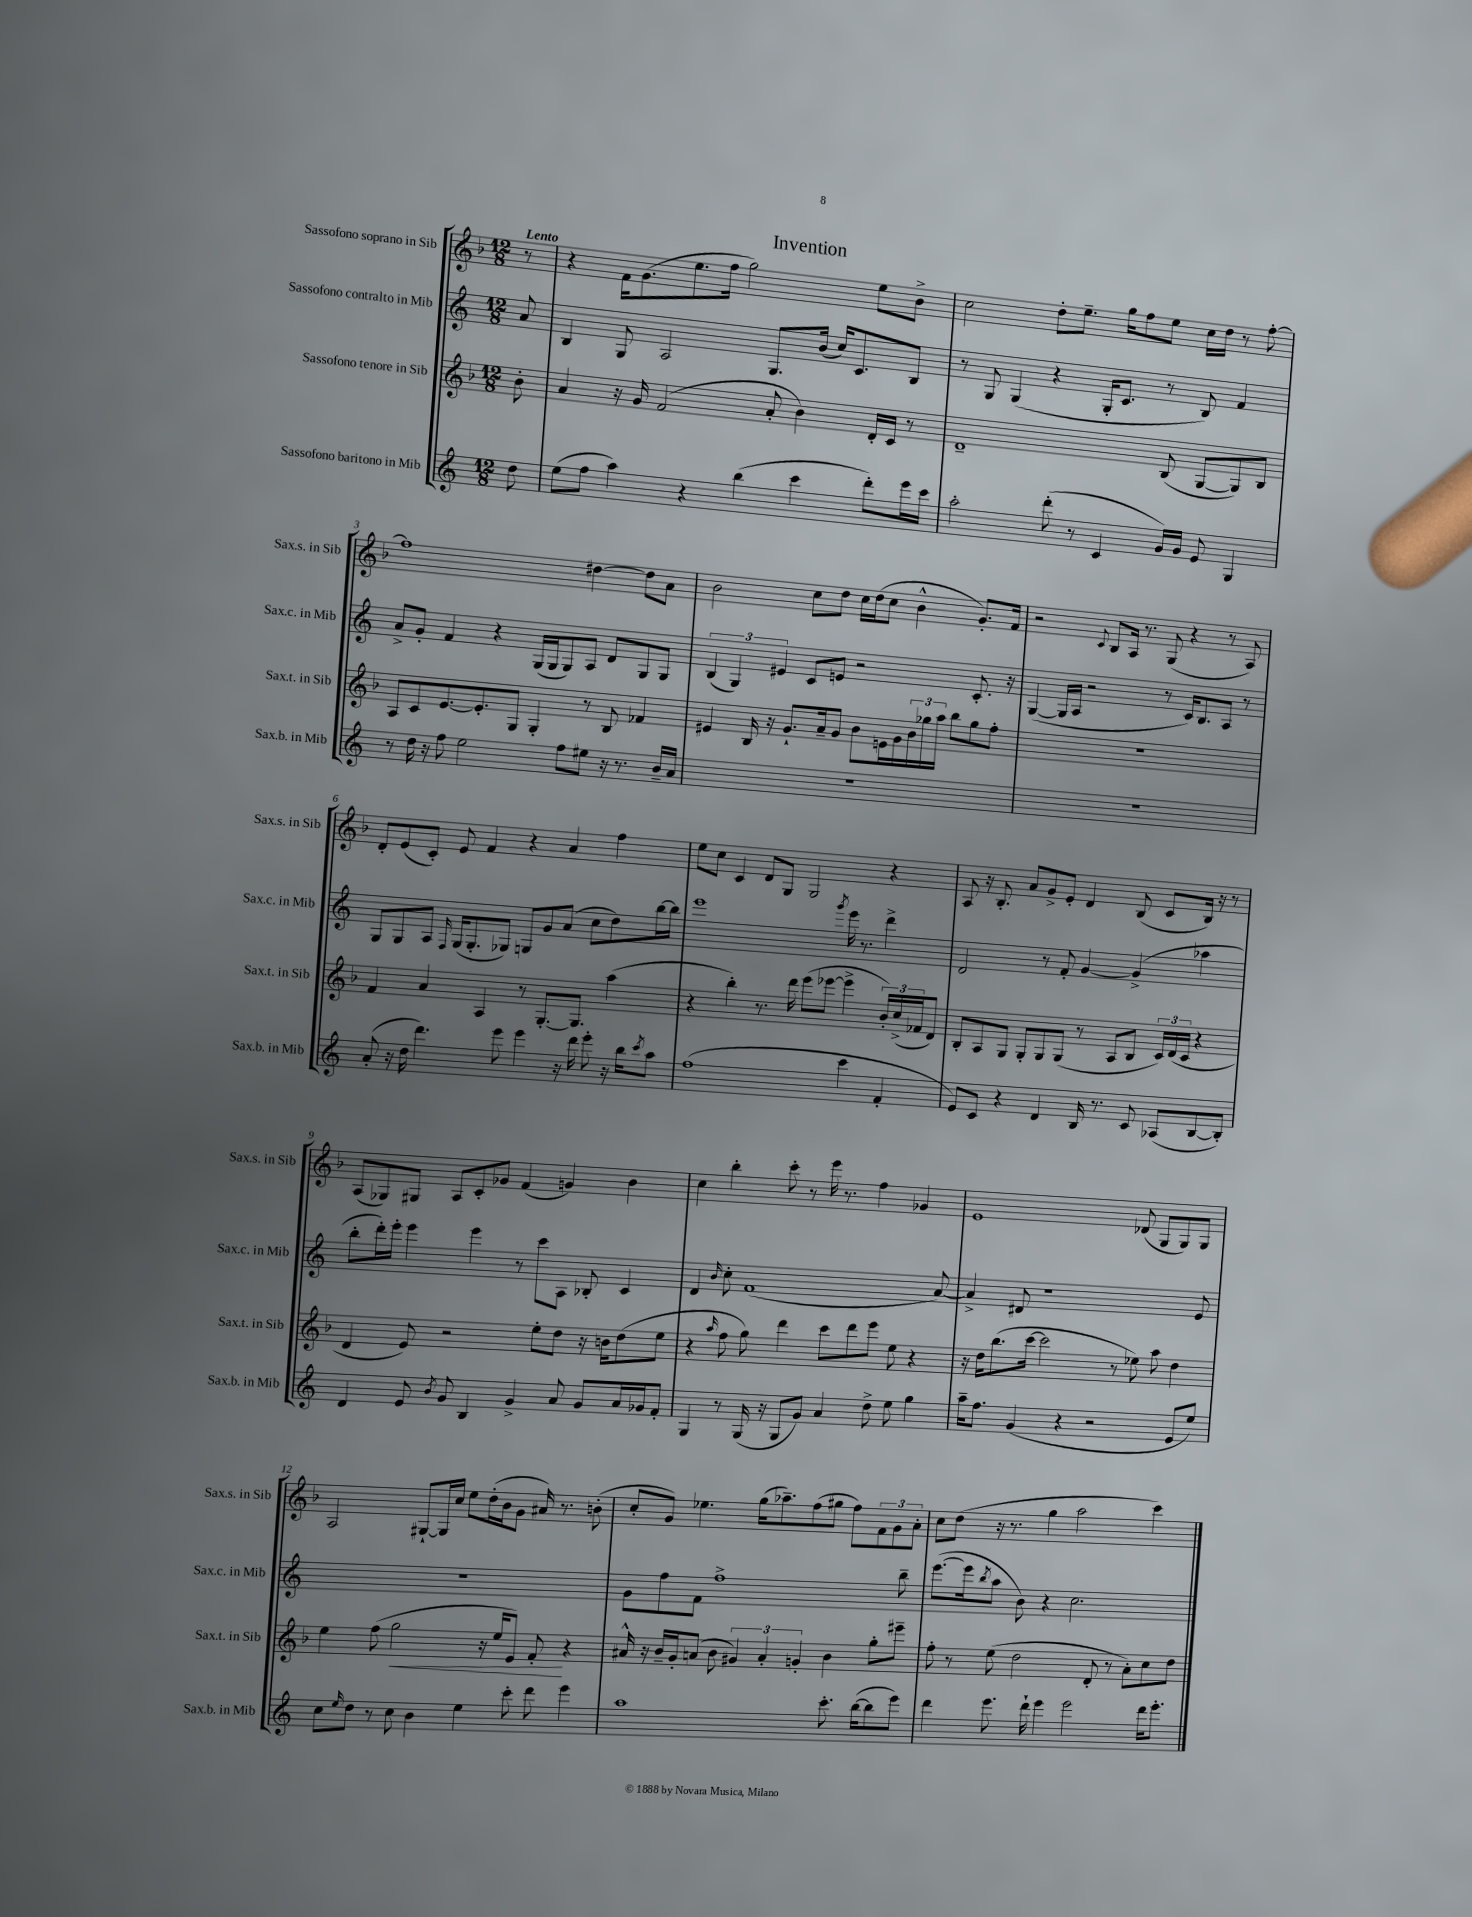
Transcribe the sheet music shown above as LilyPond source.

\header { title = "Invention" }
<<
\new StaffGroup <<
\new Staff = "s0" \with { instrumentName = "Sassofono soprano in Sib" shortInstrumentName = "Sax.s. in Sib" } {
    \clef treble \key f \major \numericTimeSignature \time 12/8 \partial 8 \tempo "Lento"
    r8 |
    r4 f'16 g'8.( e''8. f''16 g''2) e''8 bes'8-> |
    c''2 d''8-. e''8.-- g''16 f''8 e''8 c''16 d''16 r8 f''8~-. |
    f''1 dis''4~ dis''8 a'8 |
    bes'2 c''8 d''8 c''16 d''16( c''8 bes'4-^ g'8.-.) f'16 |
    r2 \appoggiatura { c'8 } bes8 a16 r8. g8( r4 r8 a8) |
    d'8-. e'8( c'8-.) e'8 f'4 r4 a'4 f''4 |
    e''8 c''8 c'4 d'8 g8 g2 r4 |
    a8 r16 bes8.-. a'8 g'8-> e'8-. d'4 bes8( c'8 bes16) r16 r8 |
    a8( ges8) gis8 a8 c'8-. ges'8 f'4( g'4) bes'4 |
    c''4 bes''4-. c'''8-. r8 e'''16 r8. f''4 ges'4 |
    e'1 des'8( g8 g8) g8 |
    a2 gis8~-! gis16 c''16 e''8 d''16-.( bes'16 g'8 ais'16) r8. b'8-.( |
    c''8-. g'8) ees''4. g''16( aes''8.--) f''8( gis''8 f''8) \tuplet 3/2 { f'8 g'8 a'8-. } |
    c''8 d''8( r16 r8. g''4 a''2 c'''4) \bar "|." |
}
\new Staff = "s1" \with { instrumentName = "Sassofono contralto in Mib" shortInstrumentName = "Sax.c. in Mib" } {
    \clef treble \key c \major \numericTimeSignature \time 12/8 \partial 8
    a'8 |
    b4 g8 a2 g8. b'16( c''16) c'8. b8 |
    r8 g8 g4( r4 g16-. c'8. r8 b8) f'4 |
    a'8-> g'8-. f'4 r4 g16( g16 g8) a8 d'8 g8 g8 |
    \tuplet 3/2 { b4( g4) eis'4 } c'8 e'8 r2 c'8.-. r16 |
    g4~( g16 a16 r2 r8 c'16) b8. a8 r8 |
    g8 g8 a8 \grace { f16 } g16( g8.-. ges8) g8 g'8 a'8( c''8 d''8) b''16~ b''16 |
    e'''1 \acciaccatura { g'''8 } e'''16 r8. d'''4-> |
    d'2 r8 f'8-. g'4~ g'4->( aes''4 |
    b''8-. d'''16-.) e'''16-. e'''4 e'''4 r8 c'''8 a8 bes8-. c'4 |
    d'4 \grace { b'16 } c''8-. f'1( a'8~) |
    a'4-> dis'8 r1 e'8 |
    r1. |
    g'8 f''8 f'8 f''1-> b''8-- |
    e'''8.~( e'''16 \acciaccatura { b''8 } a''8 b'8) r4 c''2. \bar "|." |
}
\new Staff = "s2" \with { instrumentName = "Sassofono tenore in Sib" shortInstrumentName = "Sax.t. in Sib" } {
    \clef treble \key f \major \numericTimeSignature \time 12/8 \partial 8
    bes'8-. |
    a'4 r16 g'16 f'2( a'8-. bes'4) d'16-. c'16 r8 |
    d'1-- bes8( g8~ g8) bes8 |
    a8 c'8 e'8.~ e'8.-. g8 g4-. r8 bes8 fes'4 |
    eis'4 bes16 r16 g'8.-! a'16-- g'8 bes'8 e'16 g'16 \tuplet 3/2 { bes'16 ges''16 a''16 } bes''8 ges''8 f''8-. |
    R1. |
    f'4 a'4 a4 r8 g8.~-. g8. a''4( |
    r4 bes''4-.) r8. d'''16 e'''8( ees'''8~ ees'''4-> \tuplet 3/2 { bes'16-.) c''16->( fes'16 } d'8) |
    bes8-. a8 g8 g8-. g8 g8( r8 a8 bes8 \tuplet 3/2 { c'16) d'16( c'16 } r4 |
    d'4 e'8) r2 e''8-. d''8 r16 b'16 d''8( e''8 |
    r4 \grace { a''16 } f''8 g''8) d'''4 c'''8 d'''8 e'''8 e''8 r4 |
    r16 d''16 bes''8.( c'''16~ c'''2 r8 ees''8) a''8 d''4 |
    e''4 f''8( g''2\< r16 e''16 e'8) f'8-.\! r4 |
    ais'16-^ r16 bes'16-- g'16-. a'8( bes'8 \tuplet 3/2 { gis'4) a'4-. g'4-. } bes'4 g''8-. eis'''8-- |
    f''8-. r8 e''8( d''2 d'8-. r8 a'8-.) c''8 d''8 \bar "|." |
}
\new Staff = "s3" \with { instrumentName = "Sassofono baritono in Mib" shortInstrumentName = "Sax.b. in Mib" } {
    \clef treble \key c \major \numericTimeSignature \time 12/8 \partial 8
    d''8 |
    e''8( f''8 a''4) r4 b''4( c'''4 d'''8-.) e'''16 c'''16 |
    a''2-. d'''8-.( r8 c'4 g'16) g'16 e'8 g4 |
    r8 d''16 r16 f''8 e''2 f''8 eis''8 r16 r8. b'16-- a'16 |
    R1. |
    R1. |
    a'8-.( r16 d''16 d'''4.) e'''8 e'''4 r16 d'''16 e'''8-. r16 b''16 \acciaccatura { c'''8 } a''8 |
    f''1( c'''4 f'4-. |
    e'8) c'8 r4 d'4 b16 r8. c'8 aes8( b8~ b8-.) |
    d'4 e'8 \acciaccatura { b'8 } g'8 b4 g'4-> a'8 g'8 a'16 ges'16 f'8-. |
    g4 r8 g16( r16 g8 g'8) a'4 d''8-> e''8 g''4 |
    a''16-- f''8. g'4( r4 r2 e'8 e''8) |
    c''8 \grace { e''16 } d''8 r8 c''8 b'4 e''4 c'''8-. d'''8 e'''4 |
    a''1 c'''8.-. b''16~( b''8 e'''8) |
    d'''4 e'''8. d'''16-! e'''4 e'''2 d'''16 e'''8.-. \bar "|." |
}
>>
>>
